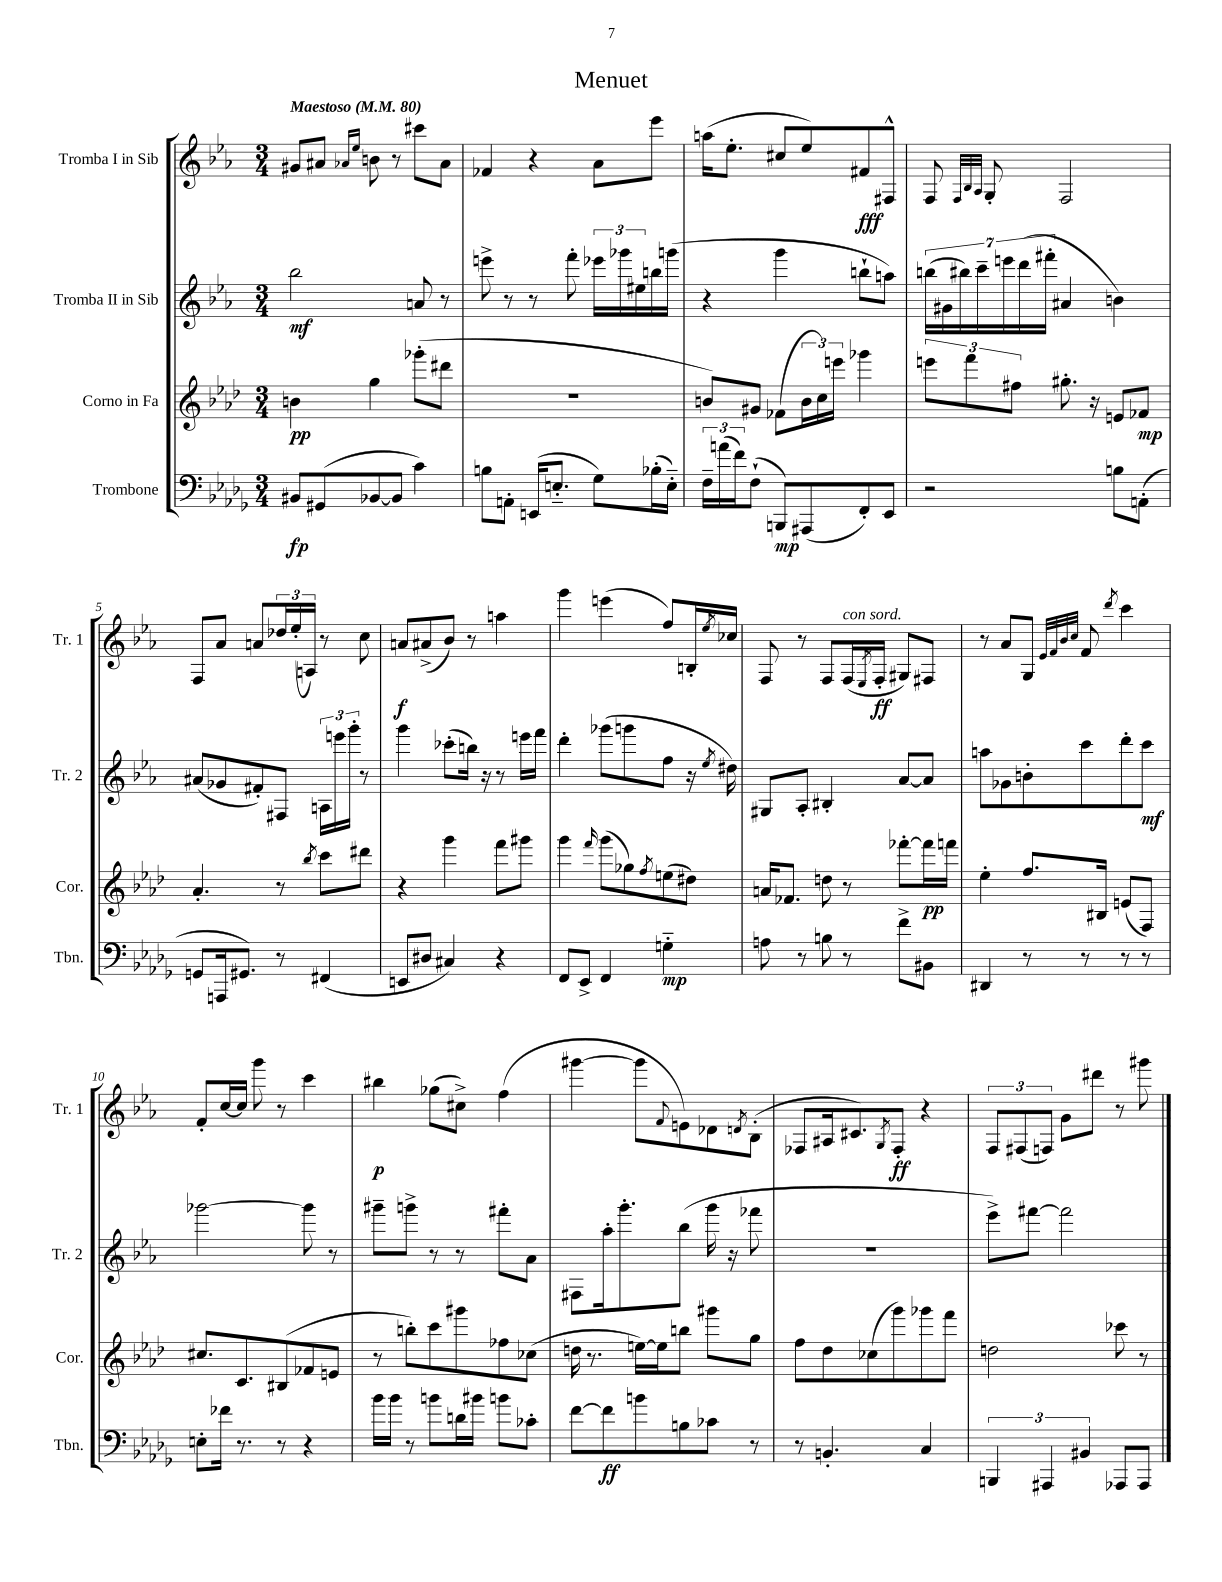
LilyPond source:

\header { title = "Menuet" }
<<
\new StaffGroup <<
\new Staff = "s0" \with { instrumentName = "Tromba I in Sib" shortInstrumentName = "Tr. 1" } {
    \clef treble \key ees \major \numericTimeSignature \time 3/4 \tempo "Maestoso" 4 = 80
    gis'8 ais'8 \grace { aes'16 ees''16 } b'8 r8 cis'''8 aes'8 |
    fes'4 r4 aes'8 ees'''8 |
    a''16( ees''8.-. cis''8 ees''8) fis'8\fff fis8-^ |
    f8 \grace { f32 bes32 aes32 } g8-. f2 |
    f8 aes'8 a'8 \tuplet 3/2 { des''16 ees''16-.( a16) } r8 c''8 |
    a'8\f ais'8->( bes'8) r8 a''4 |
    g'''4 e'''4( f''8) b16-. \acciaccatura { ees''8 } ces''16 |
    f8 r8 f8 f16^\markup { \italic "con sord." }( \acciaccatura { ees8 } f16-.\ff gis8) fis8 |
    r8 aes'8 g8 \grace { ees'32 f'32 bes'32 c''32 } f'8 \acciaccatura { d'''8 } c'''4 |
    f'8-. c''16~ c''16 g'''8 r8 c'''4 |
    bis''4\p ges''8( cis''8->) f''4( |
    gis'''4~ gis'''8 \appoggiatura { f'8 } e'8) des'8 \acciaccatura { d'8 } bes8-.( |
    fes8 ais16 cis'8.) \acciaccatura { g8 } fes8-.\ff r4 |
    \tuplet 3/2 { f8 fis8( f8) } g'8 dis'''8 r8 gis'''8 \bar "|." |
}
\new Staff = "s1" \with { instrumentName = "Tromba II in Sib" shortInstrumentName = "Tr. 2" } {
    \clef treble \key ees \major \numericTimeSignature \time 3/4
    bes''2\mf a'8 r8 |
    e'''8-> r8 r8 f'''8-. \tuplet 3/2 { ees'''16 ges'''16 eis''16 } b''16 g'''16( |
    r4 g'''4 b''8-! a''8) |
    \tuplet 7/4 { b''16( gis'16 bis''16) c'''16-- e'''16 d'''16( fis'''16-. } ais'4 b'4) |
    ais'8( ges'8 fis'8-.) fis8 \tuplet 3/2 { a16 e'''16 g'''16-. } r8 |
    g'''4 ces'''8-.( b''16) r16 r8 e'''16 f'''16 |
    d'''4-. ges'''8( g'''8 f''8 r16 \acciaccatura { ees''8 } dis''16) |
    gis8 aes8-. bis4-. aes'8~ aes'8 |
    a''8 ges'8 b'8-. c'''8 d'''8-. c'''8\mf |
    ges'''2~ ges'''8 r8 |
    gis'''8-- g'''8-> r8 r8 fis'''8-. aes'8 |
    fis8 aes''16-. g'''8.-. bes''8( g'''16 r16 fes'''8 |
    R2. |
    ees'''8->) fis'''8~ fis'''2 \bar "|." |
}
\new Staff = "s2" \with { instrumentName = "Corno in Fa" shortInstrumentName = "Cor." } {
    \clef treble \key aes \major \numericTimeSignature \time 3/4
    b'4\pp g''4 ges'''8-.( dis'''8 |
    R2. |
    b'8) gis'8 fes'8( \tuplet 3/2 { b'16 c''16) e'''16 } ges'''4 |
    \tuplet 3/2 { e'''8 f'''8 fis''8 } gis''8.-. r16 e'8 fes'8\mp |
    aes'4.-. r8 \acciaccatura { bes''8 } c'''8 dis'''8 |
    r4 g'''4 f'''8 gis'''8 |
    g'''4 \grace { f'''16 } g'''8( ges''8) \acciaccatura { f''8 } e''8( dis''8) |
    a'16 fes'8. d''8 r8 fes'''8~-. fes'''16\pp f'''16 |
    ees''4-. f''8. bis16 e'8( f8) |
    cis''8. c'8. bis8( fes'8 e'8 |
    r8 b''8-.) c'''8 gis'''8 fes''8 ces''8( |
    d''16 r8. e''16~) e''16 b''8 gis'''8 g''8 |
    f''8 des''8 ces''8( g'''8) ges'''8 f'''8 |
    d''2 ces'''8 r8 \bar "|." |
}
\new Staff = "s3" \with { instrumentName = "Trombone" shortInstrumentName = "Tbn." } {
    \clef bass \key des \major \numericTimeSignature \time 3/4
    bis,8\fp gis,8( bes,8~ bes,8 c'4) |
    b8 a,8-. e,16( e8.-_ ges8) bes16-.( e16-_) |
    \tuplet 3/2 { f16-- a'16( f'16) } f8-!( b,,8\mp) ais,,8( f,8-.) ees,8 |
    r2 b8 a,8-.( |
    g,8 a,,16 gis,8.) r8 fis,4( |
    e,8 dis8 cis4) r4 |
    f,8 ees,8-> f,4 g4-_\mp |
    a8 r8 b8 r8 f'8-> bis,8 |
    dis,4 r8 r8 r8 r8 |
    e8-. fes'16 r8. r8 r4 |
    bes'16 bes'16 r8 b'8 d'16 bis'16 b'8 ces'8-. |
    f'8~ f'8\ff b'8 b8 ces'8 r8 |
    r8 b,4.-. c4 |
    \tuplet 3/2 { b,,4 ais,,4 bis,4 } aes,,8 aes,,8 \bar "|." |
}
>>
>>
